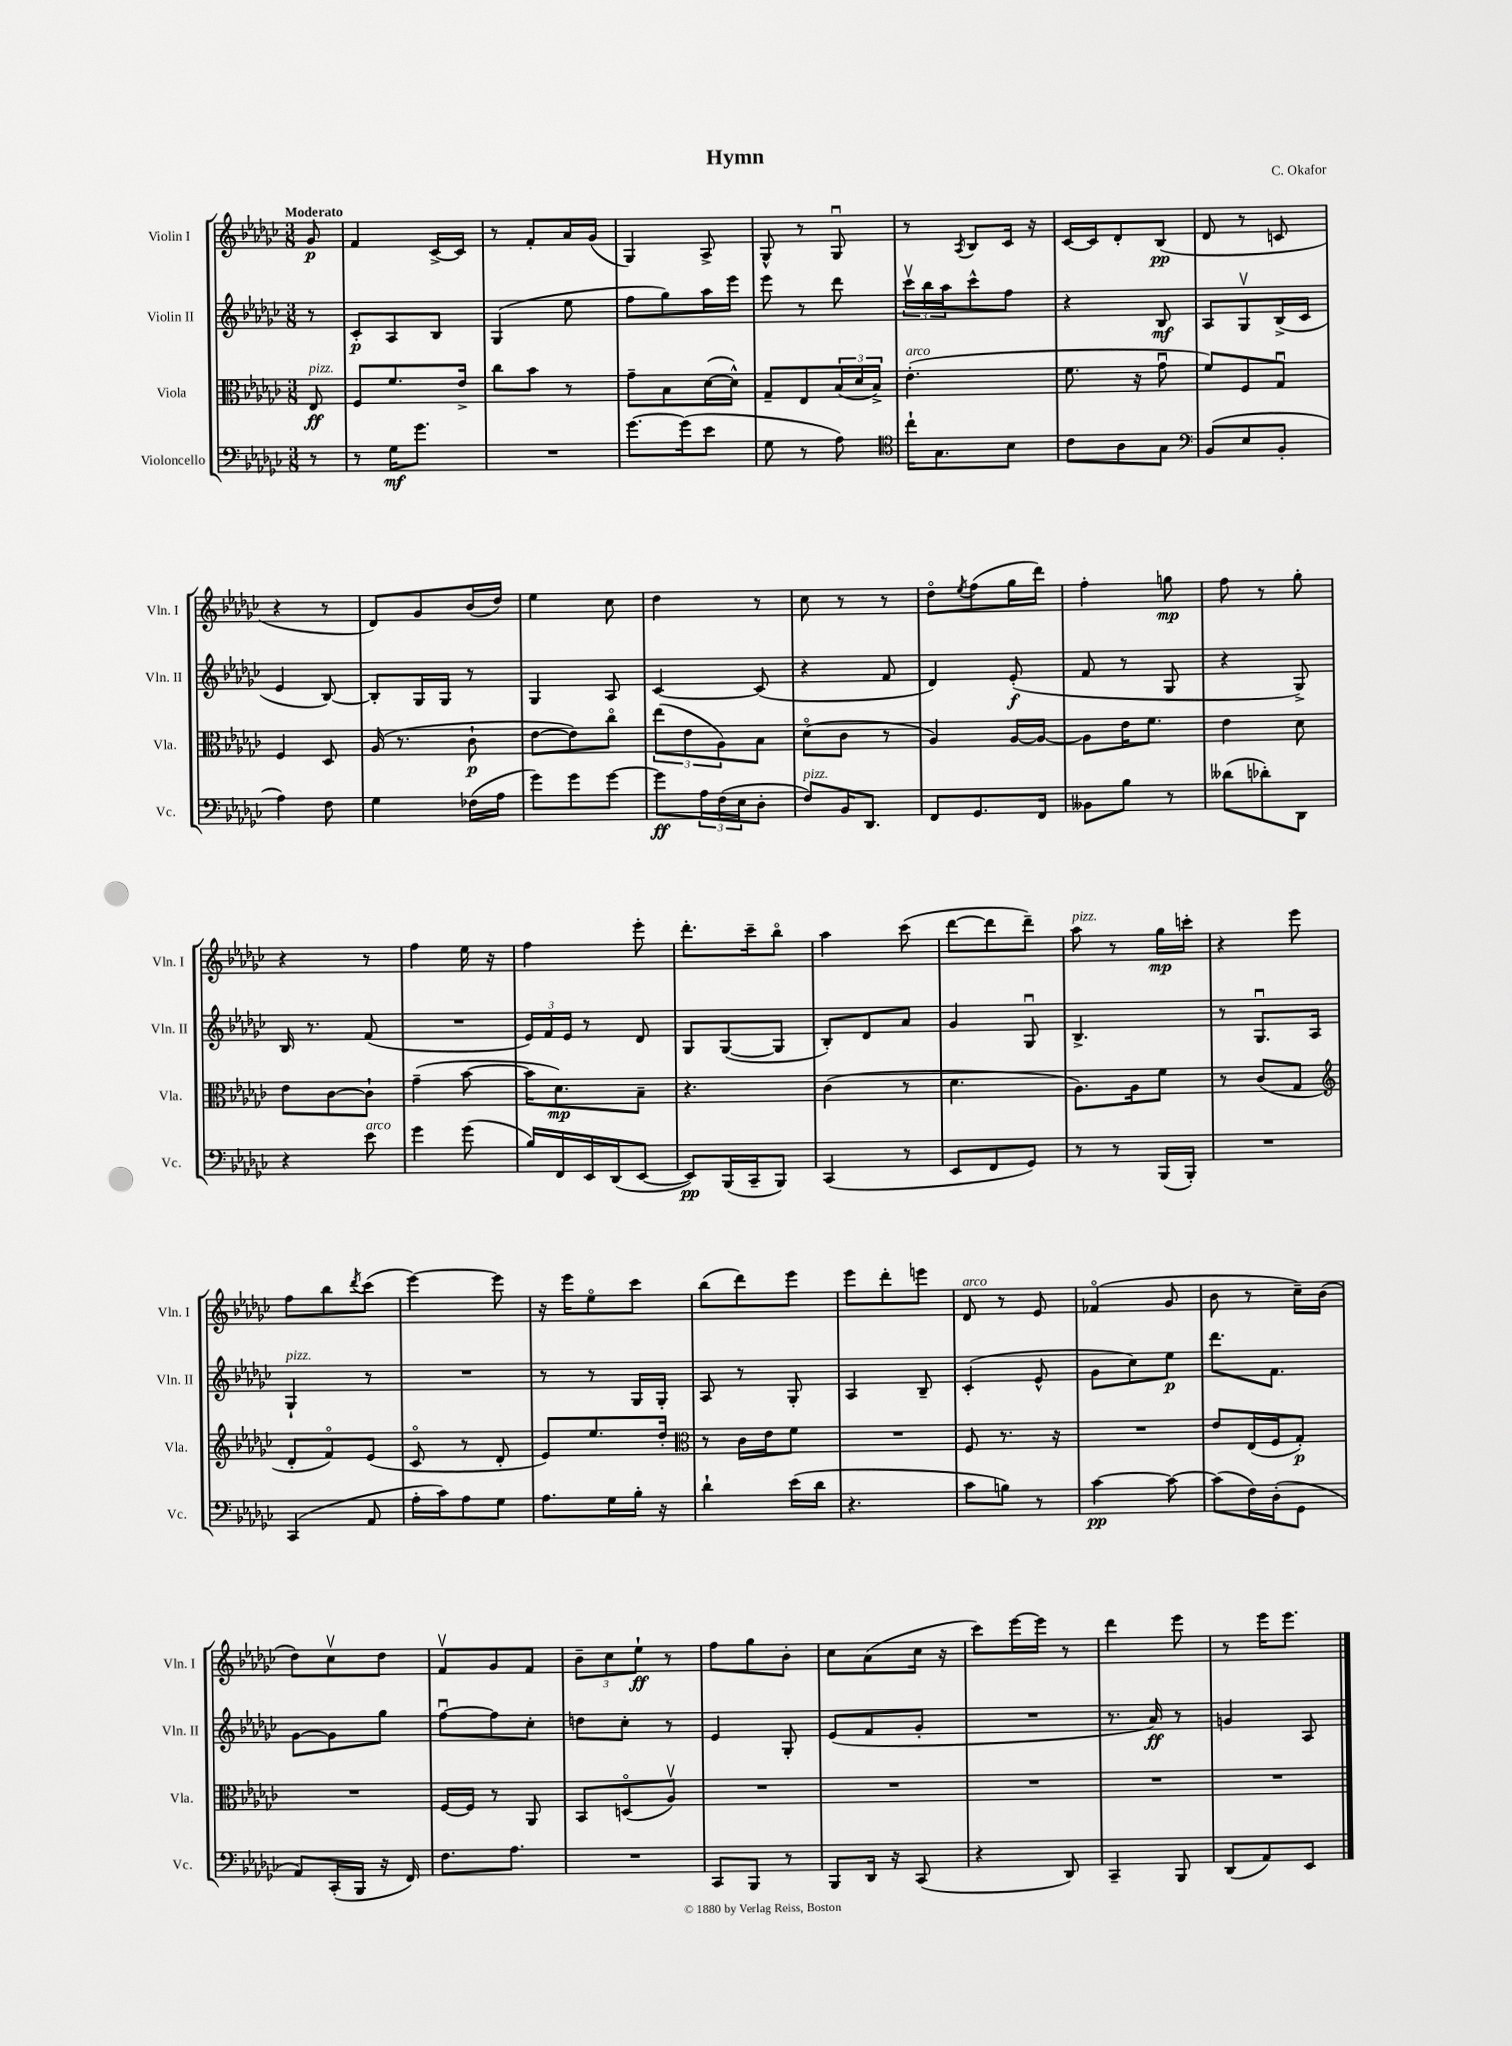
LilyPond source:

\header { title = "Hymn" composer = "C. Okafor" }
<<
\new StaffGroup <<
\new Staff = "s0" \with { instrumentName = "Violin I" shortInstrumentName = "Vln. I" } {
    \clef treble \key ges \major \numericTimeSignature \time 3/8 \partial 8 \tempo "Moderato"
    ges'8\p |
    f'4 ces'16~-> ces'16 |
    r8 f'8-. aes'16 ges'16( |
    ges4) aes8-> |
    ges8-^ r8 ges8\downbow |
    r8 \acciaccatura { aes8 } bes8 ces'16 r16 |
    ces'16~ ces'16 des'8-. bes8\pp( |
    des'8 r8 c'8 |
    r4 r8 |
    des'8) ges'8 bes'16( des''16) |
    ees''4 ces''8 |
    des''4 r8 |
    ces''8 r8 r8 |
    des''8\flageolet \acciaccatura { ees''8 } f''8( ges''16 des'''16) |
    f''4-. g''8\mp |
    f''8 r8 ges''8-. |
    r4 r8 |
    f''4 ees''16 r16 |
    f''4 ees'''8-. |
    des'''8.-. ces'''16-- bes''8\flageolet |
    aes''4 ces'''8( |
    des'''8~ des'''8 des'''8--) |
    aes''8^\markup { \italic "pizz." } r8 ges''16\mp c'''16-. |
    r4 ees'''8 |
    f''8 bes''8 \acciaccatura { des'''8 } ces'''8( |
    ees'''4~) ees'''8 |
    r16 ees'''16 ees''8\flageolet ces'''8 |
    bes''8( des'''8) ees'''8 |
    ees'''8 des'''8-. e'''8 |
    des'8^\markup { \italic "arco" } r8 ees'8 |
    fes'4\flageolet( ges'8 |
    bes'8 r8 ces''16--) bes'16( |
    des''8) ces''8\upbow des''8 |
    f'8\upbow ges'8 f'8 |
    \tuplet 3/2 { bes'8-- ces''8 ees''8-!\ff } r8 |
    f''8 ges''8 bes'8-. |
    ces''8 aes'8( ces''16 r16 |
    ces'''8) ees'''16~ ees'''16 r8 |
    des'''4 ees'''8 |
    r8 ees'''16 ees'''8. \bar "|." |
}
\new Staff = "s1" \with { instrumentName = "Violin II" shortInstrumentName = "Vln. II" } {
    \clef treble \key ges \major \numericTimeSignature \time 3/8 \partial 8
    r8 |
    ces'8-.\p aes8 bes8 |
    ges4( ees''8 |
    f''8 ges''8) aes''16 ees'''16 |
    ees'''8 r8 des'''8 |
    \tuplet 3/2 { ces'''16\upbow bes''16 aes''16 } ces'''8-^ f''8 |
    r4 bes8\mf |
    aes8 ges8\upbow bes16->( ces'16 |
    ees'4 bes8~) |
    bes8-. ges16 ges16 r8 |
    ges4 aes8 |
    ces'4~ ces'8( |
    r4 f'8 |
    des'4) ees'8-.\f( |
    f'8 r8 ges8 |
    r4 ges8->) |
    bes16 r8. f'8( |
    R4. |
    \tuplet 3/2 { ees'16) f'16 ees'16 } r8 des'8 |
    ges8 ges8~( ges8 |
    bes8-.) des'8 aes'8 |
    ges'4 ges8\downbow |
    bes4.-> |
    r8 ges8.\downbow aes16 |
    ges4-!^\markup { \italic "pizz." } r8 |
    R4. |
    r8 r8 ges16 ges16-. |
    aes8 r8 ges8-. |
    aes4 bes8-- |
    ces'4-.( ees'8-^ |
    ges'8 ces''8) ees''8\p |
    des'''8. f'8. |
    ges'8~ ges'8 ges''8 |
    f''8~\downbow f''8 ces''8-. |
    d''8 ces''8-. r8 |
    ees'4 ges8-. |
    ees'8( f'8 ges'8-. |
    R4. |
    r8. aes'16\ff) r8 |
    g'4 aes8 \bar "|." |
}
\new Staff = "s2" \with { instrumentName = "Viola" shortInstrumentName = "Vla." } {
    \clef alto \key ges \major \numericTimeSignature \time 3/8 \partial 8
    ees8\ff^\markup { \italic "pizz." } |
    f8 f'8. ees'16-> |
    ces''8 bes'8 r8 |
    ges'8-- bes8 des'16~( des'16-^) |
    ges8-- ees8 \tuplet 3/2 { bes16( des'16 bes16->) } |
    ees'4.-.^\markup { \italic "arco" }( |
    f'8. r16 ges'8\downbow |
    f'8) f8 ges8\downbow |
    f4 des8 |
    aes16( r8. ces'8-!\p |
    ees'8~ ees'8) ces''8\flageolet |
    \tuplet 3/2 { ees''8( ees'8 aes8) } bes8 |
    des'8\flageolet( ces'8 r8 |
    aes4) aes16~ aes16~ |
    aes8 ees'16 f'8. |
    ees'4 des'8 |
    ees'8 ces'8~ ces'8-! |
    ges'4--( bes'8~ |
    bes'16 des'8.\mp) bes8-- |
    r4. |
    ces'4( r8 |
    des'4. |
    aes8.) aes16 f'8 |
    r8 ces'8( ges8 |
    \clef treble des'8-. f'8\flageolet) ees'8( |
    ces'8\flageolet r8 des'8-. |
    ees'8) ees''8. des''16-. |
    \clef alto r8 ces'16 ees'16 f'8 |
    R4. |
    f8 r8. r16 |
    R4. |
    ees'8 ees16( f16 ges8-.\p) |
    R4. |
    f16~ f16 r8 aes,8 |
    bes,8 d8\flageolet( aes8\upbow) |
    R4. |
    R4. |
    R4. |
    R4. |
    R4. \bar "|." |
}
\new Staff = "s3" \with { instrumentName = "Violoncello" shortInstrumentName = "Vc." } {
    \clef bass \key ges \major \numericTimeSignature \time 3/8 \partial 8
    r8 |
    r8 ges16\mf ges'8. |
    R4. |
    ges'8.~ ges'16( ees'8 |
    ges8 r8 aes8) |
    \clef tenor ces''16-! ges8. bes8 |
    ces'8 aes8 ges8 |
    \clef bass bes,8( ees8 bes,8-. |
    aes4) f8 |
    ges4 fes16( aes16 |
    ges'8) ges'8 ges'8~ |
    ges'8\ff \tuplet 3/2 { aes16 f16( ees16 } des8-. |
    f8^\markup { \italic "pizz." }) bes,16 des,8. |
    f,8 ges,8. f,16 |
    beses,8 bes8 r8 |
    deses'8( des'8-.) des,8 |
    r4 ees'8^\markup { \italic "arco" } |
    ges'4 ges'8( |
    bes16) f,16 ees,16 des,16( ees,8~ |
    ees,8\pp) bes,,16( ces,16-- bes,,8) |
    ces,4( r8 |
    ees,8 f,8 ges,8) |
    r8 r8 bes,,16( bes,,16-.) |
    R4. |
    ces,4( aes,8 |
    aes16-. ces'16) aes8 ges8 |
    aes8. ges16 bes16-. r16 |
    des'4-! ees'16( des'16 |
    r4. |
    ces'8 b8) r8 |
    ces'4~\pp ces'8~ |
    ces'8( f16) des16-.( ges,8 |
    aes,8) ces,16-.( bes,,16 r16 f,16) |
    f8. aes8. |
    R4. |
    ces,8 bes,,8 r8 |
    bes,,8 des,16 r16 ces,8( |
    r4 des,8) |
    ces,4-- bes,,8 |
    des,8( aes,8) ees,8 \bar "|." |
}
>>
>>
\layout { \context { \Score \remove "Bar_number_engraver" } }
